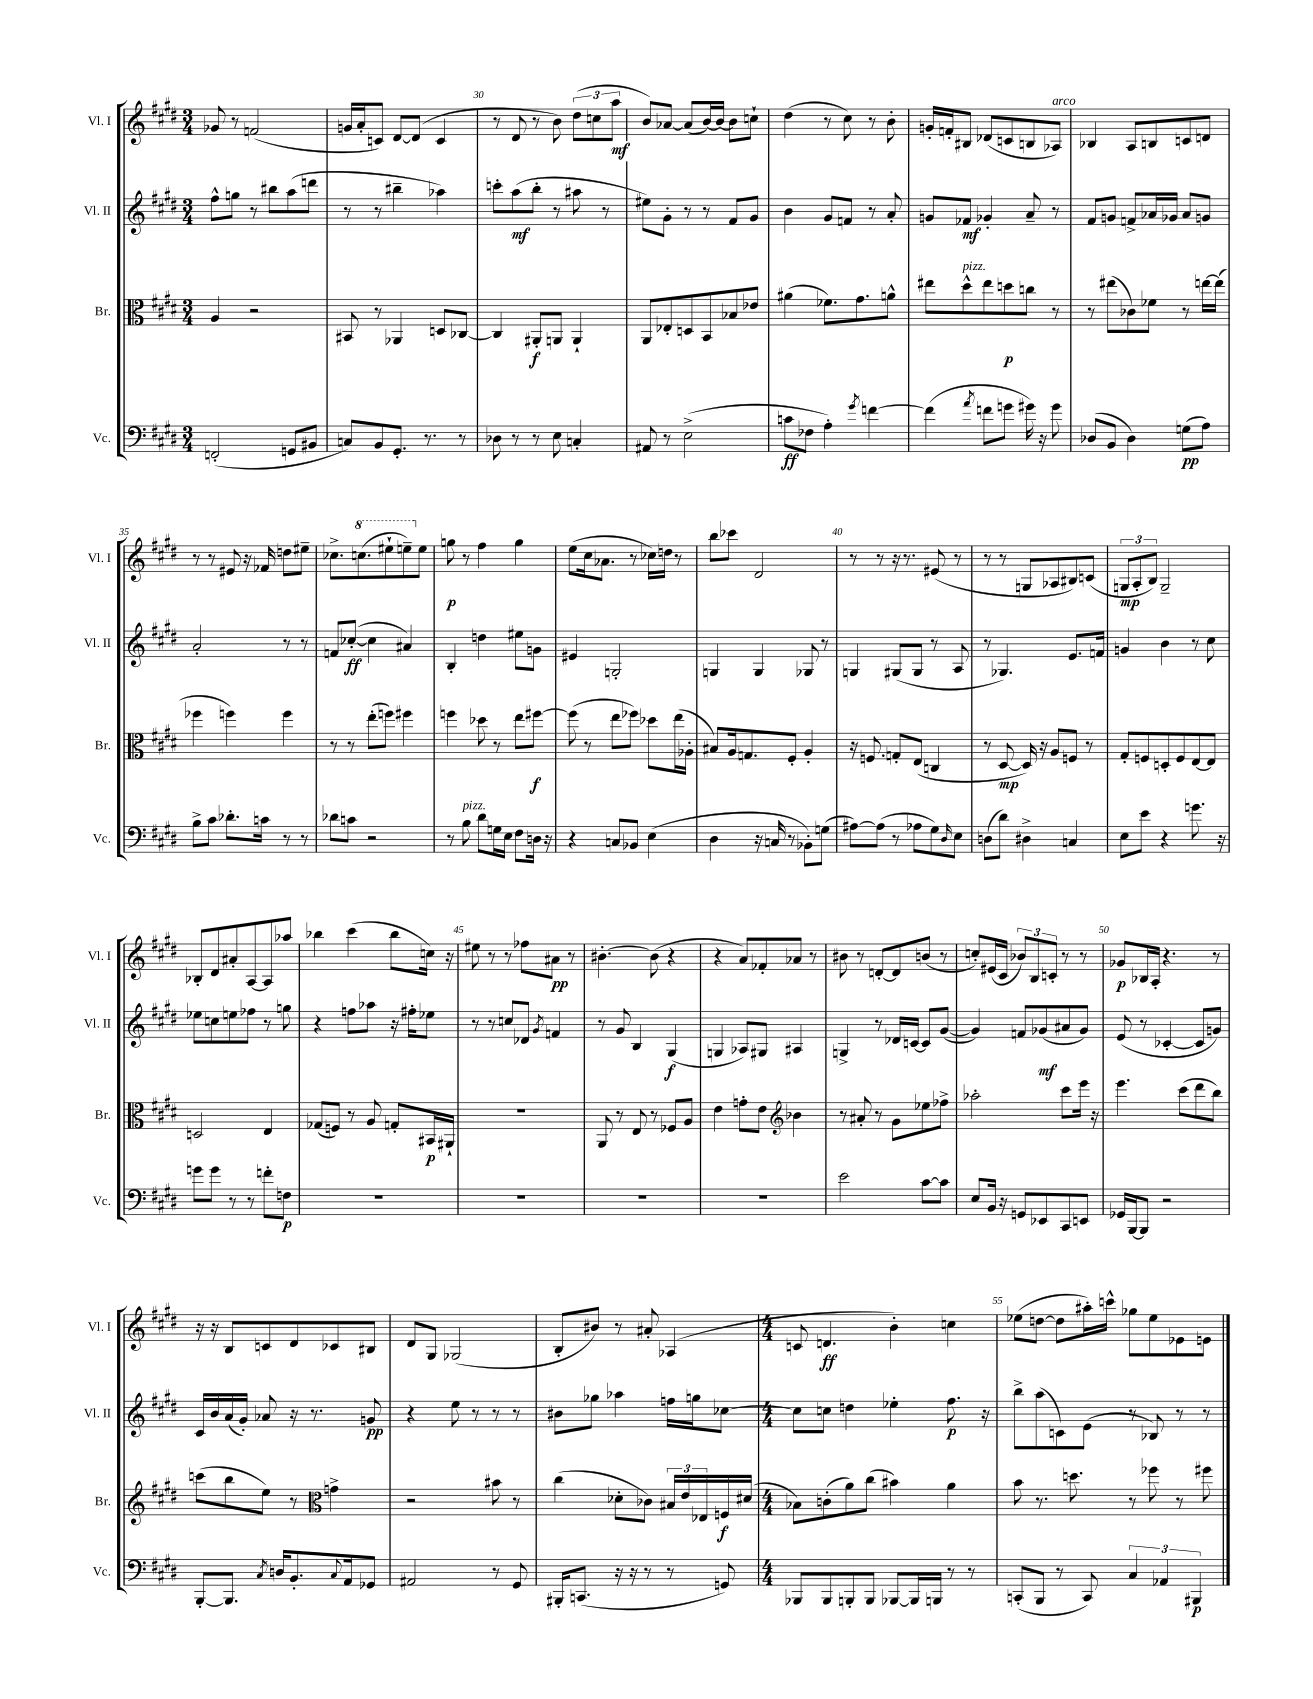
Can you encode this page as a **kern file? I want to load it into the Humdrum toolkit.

**kern	**dynam	**kern	**dynam	**kern	**dynam	**kern	**dynam
*part4	*part4	*part3	*part3	*part2	*part2	*part1	*part1
*staff4	*staff4	*staff3	*staff3	*staff2	*staff2	*staff1	*staff1
*I"Vc.	*	*I"Br.	*	*I"Vl. II	*	*I"Vl. I	*
*I'Vc.	*	*I'Br.	*	*I'Vl. II	*	*I'Vl. I	*
*clefF4	*	*clefC3	*	*clefG2	*	*clefG2	*
*k[f#c#g#d#]	*	*k[f#c#g#d#]	*	*k[f#c#g#d#]	*	*k[f#c#g#d#]	*
*M3/4	*	*M3/4	*	*M3/4	*	*M3/4	*
=28	=28	=28	=28	=28	=28	=28	=28
(2FFn'/	.	4A/	.	8ff#^^\L	.	8g-X/	.
.	.	.	.	8ggn\J	.	8r	.
.	.	2r	.	8r	.	(2fn/	.
.	.	.	.	8bb#X\L	.	.	.
8GGn/L	.	.	.	(8aa\	.	.	.
8BB#X/J	.	.	.	8dddn\J	.	.	.
=29	=29	=29	=29	=29	=29	=29	=29
8Cn/L)	.	8BB#X/	.	8r	.	16gn/LL	.
.	.	.	.	.	.	16a'/J	.
8BB/	.	8r	.	8r	.	8cn/J)	.
8.GG#'/J	.	4AA-X/	.	4bb#X~\	.	[8d#/L	.
.	.	.	.	.	.	(8d#/J]	.
8.r	.	.	.	.	.	.	.
.	.	8Dn/L	.	4aa-X\)	.	4c/	.
8r	.	[8C-X/J	.	.	.	.	.
=30	=30	=30	=30	=30	=30	=30	=30
8D-X\	.	4C-/]	.	8cccn'\L	.	8r	.
8r	.	.	.	(8aa\	mf	8d#/	.
8r	.	8AA#X'/L	f	8bb'\J	.	8r	.
8E\	.	8AAn/J	.	8r	.	8b\)	.
4Cn'/	.	4AA`/	.	8aa#X\	.	(12dd#\L	.
.	.	.	.	.	.	12ccn\	.
.	.	.	.	8r	.	.	.
.	.	.	.	.	.	12aa\J	mf
=31	=31	=31	=31	=31	=31	=31	=31
8AA#X/	.	8AA/L	.	8ee#X\L)	.	8b/L)	.
8r	.	8E-X'/	.	8g#'\J	.	[8a-X/J	.
(2E^\	.	8Dn/	.	8r	.	(8a-/L]	.
.	.	8BB/	.	8r	.	[16b/L)	.
.	.	.	.	.	.	16b/JJ_	.
.	.	8B-X/	.	8f#/L	.	8b\L]	.
.	.	8e-X/J	.	8g#/J	.	8ccn`\J	.
=32	=32	=32	=32	=32	=32	=32	=32
8cn\L	ff	(4a#X\	.	4b\	.	(4dd#\	.
8F-X\J	.	.	.	.	.	.	.
4A'\)	.	8.f-X\L)	.	8g#/L	.	8r	.
.	.	.	.	8fn/J	.	8cc#\)	.
.	.	8.g#\	.	.	.	.	.
8qg#/	.	.	.	.	.	.	.
[4fn\	.	.	.	8r	.	8r	.
.	.	8an^^\J	.	8a'/	.	8b'\	.
=33	=33	=33	=33	=33	=33	=33	=33
(4f\]	.	8ee#X\L	.	8gn/L	.	16gn'/LL	.
.	.	.	.	.	.	16fn'/J	.
!	!	!LO:TX:a:i:t=pizz.	!	!	!	!	!
.	.	8dd#^^\	.	8f-X/J	mf	8B#X/J	.
8qa/	.	.	.	.	.	.	.
8fn\L	.	8ee#\	.	4g-X'/	.	(8d-X/L	.
8gn\J	.	8ddn\	p	.	.	8cn/	.
16g#X\)	.	8ccn\J	.	8a~/	.	8Bn/	.
16r	.	.	.	.	.	.	.
!	!	!	!	!	!	!LO:TX:a:i:t=arco	!
8g#\	.	8r	.	8r	.	8A-X/J)	.
=34	=34	=34	=34	=34	=34	=34	=34
(8D-X/L	.	8r	.	8f#/L	.	4B-X/	.
8BB/J	.	(8ee#X\L	.	8gn/J	.	.	.
4D-\)	.	8c-X\)	.	8fn^/L	.	8A/L	.
.	.	8f-X\J	.	16a-X/L	.	8Bn/	.
.	.	.	.	16g-X/JJ	.	.	.
(8Gn\L	pp	8r	.	8a-/L	.	8cn/	.
8A\J)	.	[16een\LL	.	8gn/J	.	8dn/J	.
.	.	(16ee\JJ]	.	.	.	.	.
!!LO:LB:g=z
=35	=35	=35	=35	=35	=35	=35	=35
8B^\L	.	4ff-X\	.	2a'/	.	8r	.
8c#\J	.	.	.	.	.	8r	.
8.d-X'\L	.	4ffn\)	.	.	.	8e#X/	.
.	.	.	.	.	.	16r	.
16cn\Jk	.	.	.	.	.	16f-X/	.
8r	.	4ff\	.	8r	.	8ddn\L	.
8r	.	.	.	8r	.	8ee#X~\J	.
=36	=36	=36	=36	=36	=36	=36	=36
8d-X\L	.	8r	.	8fn/L	.	8.cc-X^\L	.
8cn\J	.	8r	.	([8cc-X'/J	ff	.	.
*	*	*	*	*	*	*8va	*
.	.	.	.	.	.	(8.cccn\	.
2r	.	(8ee'\L	.	4cc-\]	.	.	.
.	.	8ffn\J)	.	.	.	8eee#X`\	.
.	.	4ff#X\	.	4a#X/)	.	8eeen~\)	.
*	*	*	*	*	*	*X8va	*
.	.	.	.	.	.	8ee\J	.
=37	=37	=37	=37	=37	=37	=37	=37
8r	.	4ffn\	.	4B'/	.	8ggn\	p
!LO:TX:a:i:t=pizz.	!	!	!	!	!	!	!
8B\	.	.	.	.	.	8r	.
8d#\L	.	8dd-X\	.	4ddn\	.	4ff#\	.
16Gn\L	.	8r	.	.	.	.	.
16E\JJ	.	.	.	.	.	.	.
8F#\L	.	8ee\L	.	8ee#X\L	.	4gg\	.
16Dn\Jk	.	[8ff#X\J	f	8gn\J	.	.	.
16r	.	.	.	.	.	.	.
=38	=38	=38	=38	=38	=38	=38	=38
4r	.	(8ff#\]	.	4e#X/	.	(8ee\L	.
.	.	8r	.	.	.	16cc#\k	.
.	.	.	.	.	.	8.a-X\J	.
8Cn/L	.	8ee\L	.	2Gn'/	.	.	.
8BB-X/J	.	8ff-X\J)	.	.	.	8r	.
(4E\	.	8dd-X\L	.	.	.	16cc-X\LL)	.
.	.	.	.	.	.	16ddn\JJ	.
.	.	(16ee\L	.	.	.	8r	.
.	.	16A-X'\JJ	.	.	.	.	.
=39	=39	=39	=39	=39	=39	=39	=39
4D#\	.	8B#X/L)	.	4Gn/	.	8bb\L	.
.	.	16A/k	.	.	.	8ccc-X\J	.
.	.	8.Gn/	.	.	.	.	.
16r	.	.	.	4G/	.	2d#/	.
16Cn/	.	.	.	.	.	.	.
8r	.	8F#'/J	.	.	.	.	.
8BB-X'\L)	.	4A'/	.	8G-X/	.	.	.
(8Gn\J	.	.	.	8r	.	.	.
=40	=40	=40	=40	=40	=40	=40	=40
[8A#X\L)	.	16r	.	4Gn/	.	8r	.
.	.	8.Fn/	.	.	.	.	.
(8A#\J]	.	.	.	.	.	8r	.
8r	.	8Gn'/L	.	(8G#X/L	.	16r	.
.	.	.	.	.	.	8.r	.
8A-X\L	.	(8E/J	.	8G#/J	.	.	.
8G#\)	.	4Cn/	.	8r	.	(8e#X/	.
16qqD#/	.	.	.	.	.	.	.
8E\J	.	.	.	8A/	.	8r	.
=41	=41	=41	=41	=41	=41	=41	=41
(8Dn\L	.	8r	.	8r	.	8r	.
8d#\J)	.	[8D#/	mp	4.G-X/)	.	8r	.
4D#X^\	.	16D#/])	.	.	.	8Gn/L	.
.	.	16r	.	.	.	.	.
.	.	8A/L	.	.	.	8A-X/	.
4Cn/	.	8Fn/J	.	8.e/L	.	8B#X/)	.
.	.	8r	.	.	.	(8cn/J	.
.	.	.	.	16fn/Jk	.	.	.
=42	=42	=42	=42	=42	=42	=42	=42
8E\L	.	8G#'/L	.	4gn/	.	12Gn/L	mp
.	.	.	.	.	.	12A'/	.
8e\J	.	8Fn/	.	.	.	.	.
.	.	.	.	.	.	12B/J)	.
4r	.	8Dn'/	.	4b\	.	2G~/	.
.	.	8F/	.	.	.	.	.
8.gn\	.	[8E/	.	8r	.	.	.
.	.	8E/J]	.	8cc#\	.	.	.
16r	.	.	.	.	.	.	.
!!LO:LB:g=z
=43	=43	=43	=43	=43	=43	=43	=43
8gn\L	.	2Dn/	.	8ee-X\L	.	8B-X'/L	.
8g\J	.	.	.	8ccn\	.	8d#/	.
8r	.	.	.	8een\	.	8a#X'/	.
8r	.	.	.	8ff-X\J	.	[8A/	.
8fn'\L	.	4E/	.	8r	.	8A/]	.
8Fn\J	p	.	.	8ggn\	.	8aa-X/J	.
=44	=44	=44	=44	=44	=44	=44	=44
2.r	.	(8G-X/L	.	4r	.	4bb-X\	.
.	.	8Fn/J)	.	.	.	.	.
.	.	8r	.	8ffn\L	.	(4ccc#\	.
.	.	8A/	.	8aa-X\J	.	.	.
.	.	8Gn'/L	.	16r	.	8bb-\L	.
.	.	.	.	16ff#X'\KL	.	.	.
.	.	16BB#X/L	p	8ee-X\J	.	16ccn\Jk)	.
.	.	16AA#X`/JJ	.	.	.	16r	.
=45	=45	=45	=45	=45	=45	=45	=45
2.r	.	2.r	.	8r	.	8ee#X\	.
.	.	.	.	8r	.	8r	.
.	.	.	.	8ccn/L	.	8r	.
.	.	.	.	8d-X/J	.	8ff-X\L	.
.	.	.	.	8qg#/	.	.	.
.	.	.	.	4fn/	.	8a#X\J	pp
.	.	.	.	.	.	8r	.
=46	=46	=46	=46	=46	=46	=46	=46
2.r	.	8AA/	.	8r	.	[4.b#X'\	.
.	.	8r	.	8g#/	.	.	.
.	.	8E/	.	4B/	.	.	.
.	.	8r	.	.	.	(8b#\]	.
.	.	8F-X/L	.	(4G#/	f	4r	.
.	.	8A/J	.	.	.	.	.
=47	=47	=47	=47	=47	=47	=47	=47
2.r	.	4e\	.	4Gn/	.	4r	.
.	.	8gn'\L	.	8A-X/L)	.	8a/L)	.
.	.	8e\J	.	8G#X/J	.	8f-X'/	.
*	*	*clefG2	*	*	*	*	*
.	.	4b-X\	.	4A#X/	.	8a-X/J	.
.	.	.	.	.	.	8r	.
=48	=48	=48	=48	=48	=48	=48	=48
2e\	.	8r	.	4Gn^/	.	8b#X\	.
.	.	8a#X'/	.	.	.	8r	.
.	.	8r	.	8r	.	[8dn'/L	.
.	.	8g#\L	.	16d-X/LL	.	8d/]	.
.	.	.	.	[16cn/JJ	.	.	.
[8c#\L	.	8ee-X\	.	8c/L]	.	(8bn/J	.
8c#\J]	.	8ff-X^\J	.	([8g#/J	.	8r	.
=49	=49	=49	=49	=49	=49	=49	=49
8E/L	.	2aa-X'\	.	4g#/])	.	8ccn'/L)	.
16BB/Jk	.	.	.	.	.	(16e#X/L	.
16r	.	.	.	.	.	16c#/JJ	.
8GGn/L	.	.	.	8fn/L	.	12b-X/L)	.
.	.	.	.	.	.	12B/	.
8EE-X/	.	.	.	(8g-X/	mf	.	.
.	.	.	.	.	.	12cn'/J	.
8CC#/	.	8ccc#\L	.	8a#X/	.	8r	.
8EEn/J	.	16eee\Jk	.	8g-/J)	.	8r	.
.	.	16r	.	.	.	.	.
=50	=50	=50	=50	=50	=50	=50	=50
16GG-X/LL	.	4.eee\	.	(8e/	.	8g-X/L	p
[16BBB/J	.	.	.	.	.	.	.
8BBB/J]	.	.	.	8r	.	16B-X/L	.
.	.	.	.	.	.	16A'/JJ	.
2r	.	.	.	[4c-X'/	.	4.r	.
.	.	(8ccc#\L	.	.	.	.	.
.	.	8ddd#\	.	8c-/L]	.	.	.
.	.	8bb\J)	.	8gn/J)	.	8r	.
!!LO:LB:g=z
=51	=51	=51	=51	=51	=51	=51	=51
[8BBB'/L	.	(8cccn\L	.	16c#/LL	.	16r	.
.	.	.	.	16b/	.	16r	.
8.BBB/J]	.	8bb\	.	(16a/	.	8B/L	.
.	.	.	.	16g#'/JJ)	.	.	.
.	.	8ee\J)	.	8a-X/	.	8cn/	.
8qC#/	.	.	.	.	.	.	.
16Dn/KL	.	.	.	.	.	.	.
8.BB'/	.	8r	.	16r	.	8d#/	.
.	.	.	.	8.r	.	.	.
*	*	*clefC3	*	*	*	*	*
.	.	4gn^\	.	.	.	8c-X/	.
8qqC#/	.	.	.	.	.	.	.
16AA/k	.	.	.	.	.	.	.
8GG-X/J	.	.	.	8gn/	pp	8B#X/J	.
=52	=52	=52	=52	=52	=52	=52	=52
2AA#X/	.	2r	.	4r	.	8d#/L	.
.	.	.	.	.	.	8G#/J	.
.	.	.	.	8ee\	.	(2G-X/	.
.	.	.	.	8r	.	.	.
8r	.	8b#X\	.	8r	.	.	.
8GG#/	.	8r	.	8r	.	.	.
=53	=53	=53	=53	=53	=53	=53	=53
16BBB#X'/KL	.	(4cc#\	.	8b#X\L	.	8B'/L	.
(8.CCn/J	.	.	.	.	.	.	.
.	.	.	.	8gg-X\J	.	8b#X/J)	.
16r	.	8d-X'\L	.	4aa-X\	.	8r	.
16r	.	.	.	.	.	.	.
8r	.	8c-X\J)	.	.	.	8a#X'/	.
8r	.	24B#X/LL	.	16ffn\LL	.	(4A-X/	.
.	.	24e/	.	.	.	.	.
.	.	.	.	16ggn\J	.	.	.
.	.	24E-X/	.	.	.	.	.
8GGn/)	.	16Fn/	f	[8cc-X\J	.	.	.
.	.	(16d#X/JJ	.	.	.	.	.
=54	=54	=54	=54	=54	=54	=54	=54
*M4/4	*	*M4/4	*	*M4/4	*	*M4/4	*
8BBB-X/L	.	8B-X\L)	.	8cc-\L]	.	8cn/	.
8BBB-/	.	(8cn'\	.	8ccn\J	.	4.dn/	ff
8BBBn'/	.	8a\)	.	4ddn\	.	.	.
8BBB/J	.	(8cc#\J	.	.	.	.	.
[8BBB-X/L	.	4b#X\)	.	4ee-X'\	.	4b'\)	.
16BBB-/L]	.	.	.	.	.	.	.
16BBBn/JJ	.	.	.	.	.	.	.
8r	.	4a\	.	8.ff#\	p	4ccn\	.
8r	.	.	.	.	.	.	.
.	.	.	.	16r	.	.	.
=55	=55	=55	=55	=55	=55	=55	=55
(8CCn'/L	.	8b\	.	8bb^\L	.	(8ee-X\L	.
8BBB/J	.	8.r	.	(8aa\	.	[8ddn\J	.
8r	.	.	.	8cn\)	.	8dd\L]	.
.	.	8.ddn\	.	.	.	.	.
8CC/)	.	.	.	(8e\J	.	16aa#X'\L)	.
.	.	.	.	.	.	16cccn^^\JJ	.
6C#/	.	8r	.	8r	.	8gg-X\L	.
.	.	8ff-X\	.	8B-X/)	.	8ee-\	.
6AA-X/	.	.	.	.	.	.	.
.	.	8r	.	8r	.	8e-X\	.
6BBB#X/	p	.	.	.	.	.	.
.	.	8ff#X\	.	8r	.	8en\J	.
==	==	==	==	==	==	==	==
*-	*-	*-	*-	*-	*-	*-	*-
